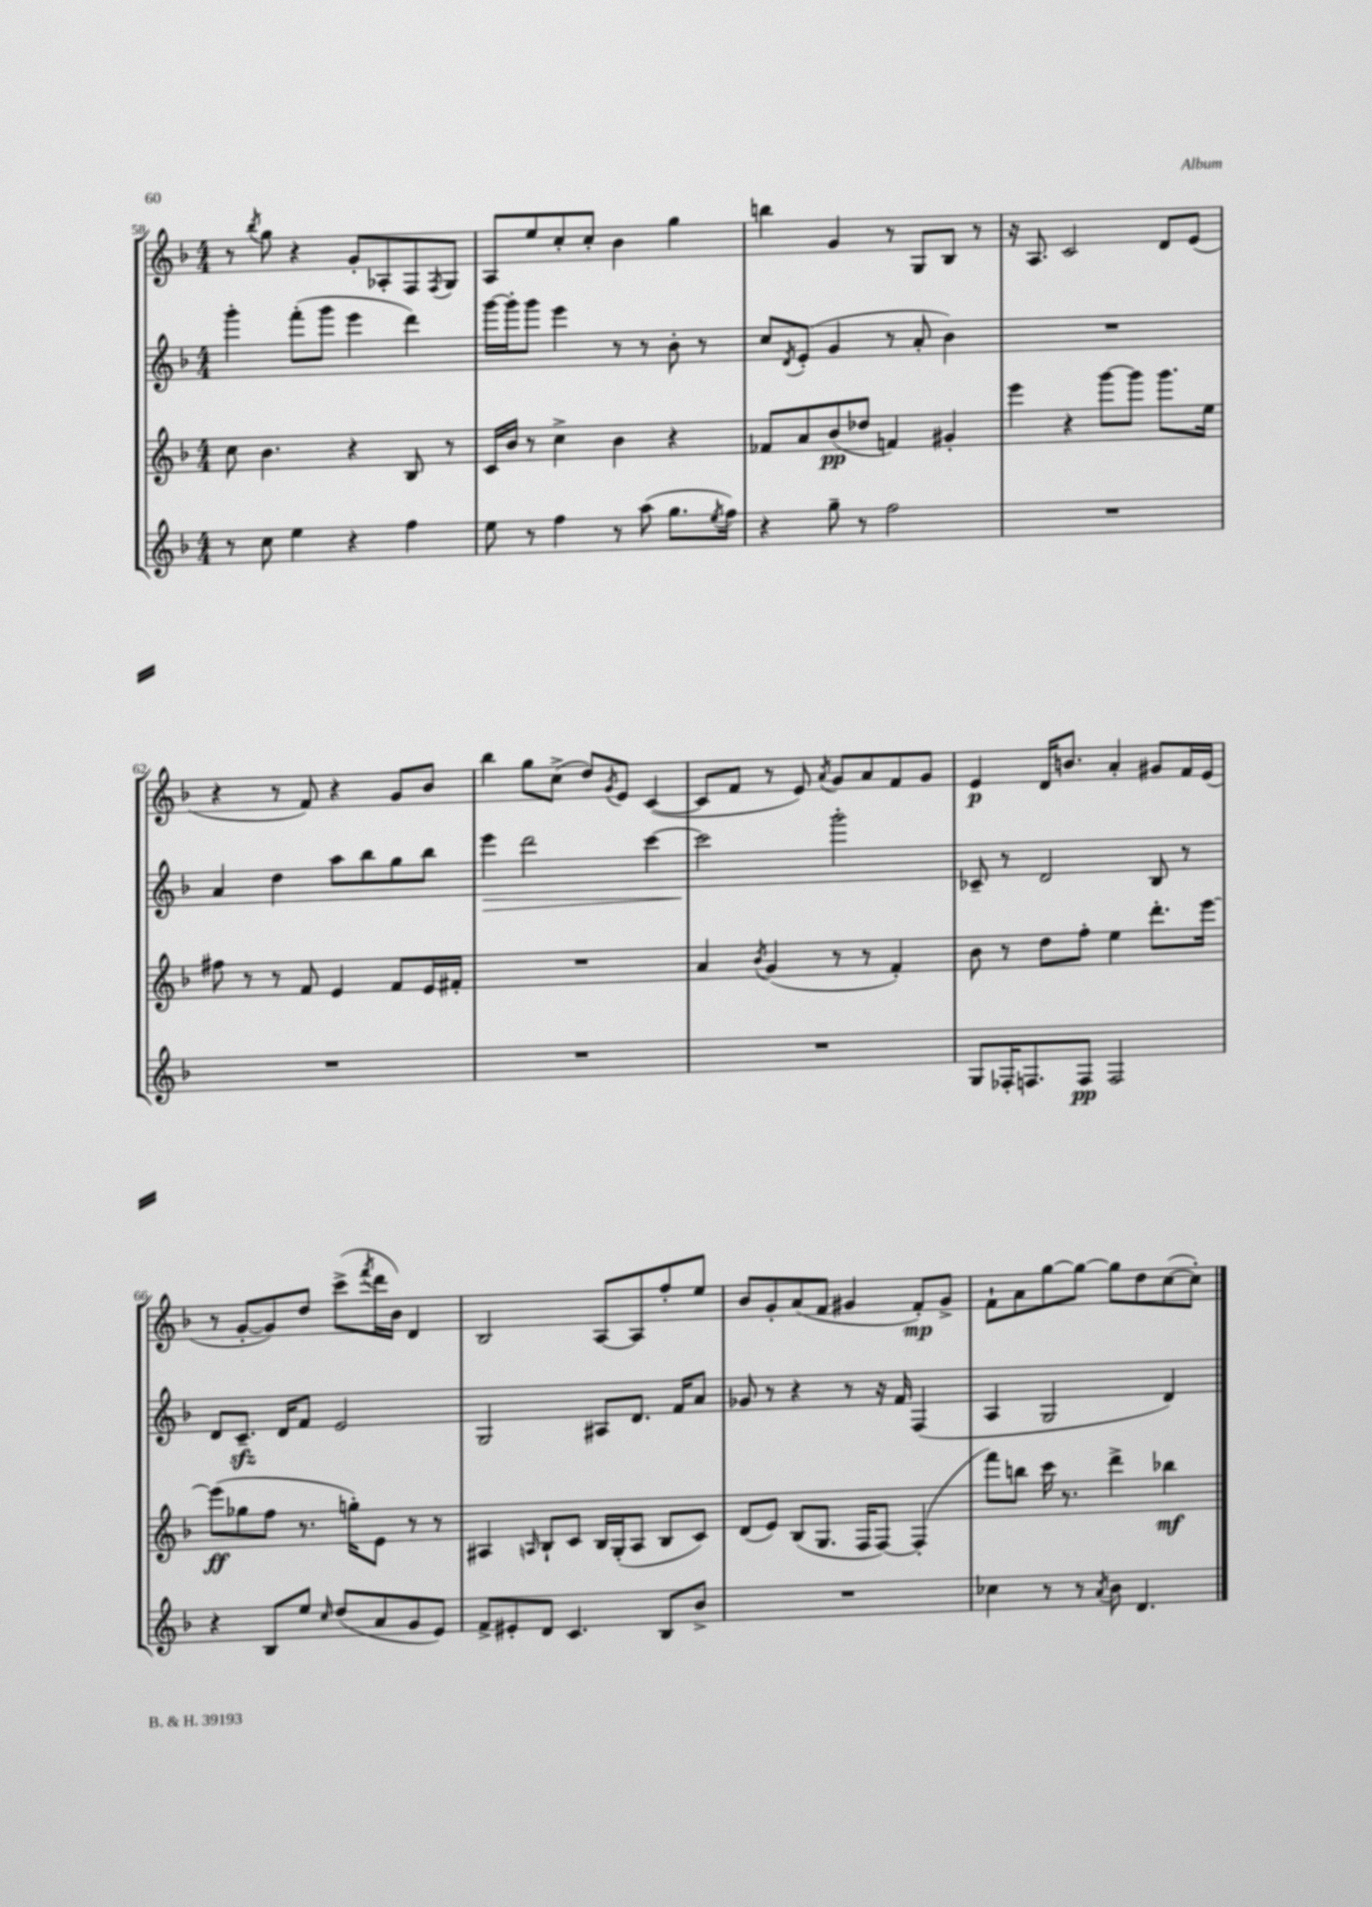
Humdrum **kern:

**kern	**kern	**kern	**kern
*staff4	*staff3	*staff2	*staff1
*clefG2	*clefG2	*clefG2	*clefG2
*k[b-]	*k[b-]	*k[b-]	*k[b-]
*M4/4	*M4/4	*M4/4	*M4/4
8r	8cc	4ggg'	8r
.	.	.	8qbb-
8cc	4.b-	.	8gg
4ee	.	(8fff'	4r
.	.	8ggg	.
4r	4r	4eee	8g'
.	.	.	8A-'
4ff	8B-	4ddd)	8F
.	.	.	8qF
.	8r	.	8G
=	=	=	=
8ee	16c	[16ggg	8A
.	16b-	16ggg']	.
8r	8r	8ggg	8ee
4ff	4cc^	4eee	8cc'
.	.	.	8cc'
8r	4b-	8r	4b-
(8aa	.	8r	.
8.gg	4r	8b-'	4gg
.	.	8r	.
8qee	.	.	.
16ff)	.	.	.
=	=	=	=
4r	8f-	8cc	4bb
.	.	8qd	.
.	8a	(8e'	.
8gg~	(8b-	4g	4g
8r	8dd-	.	.
2ff	4f)	8r	8r
.	.	8a'	8G
.	4g#'	4b-)	8B-
.	.	.	8r
=	=	=	=
1r	4eee	1r	16r
.	.	.	8.A
.	4r	.	2c
.	[8ggg	.	.
.	8ggg]	.	.
.	8.ggg	.	8d
.	.	.	(8e
.	16ee	.	.
=	=	=	=
1r	8ff#	4a	4r
.	8r	.	.
.	8r	4dd	8r
.	8f	.	8f)
.	4e	8aa	4r
.	.	8bb-	.
.	8f	8gg	8g
.	16e	8bb-	8b-
.	16f#'	.	.
=	=	=	=
1r	1r	4eee	4bb-
.	.	2ddd	8gg
.	.	.	(8cc^
.	.	.	8dd)
.	.	.	8qg
.	.	.	8e
.	.	[4ccc	([4c
=	=	=	=
1r	4a	2ccc]	8c]
.	.	.	8f
.	8qb-	.	.
.	(4g	.	8r
.	.	.	8e)
.	.	.	8qa
.	8r	2ggg'	8g
.	8r	.	8a
.	4f')	.	8f
.	.	.	8g
=	=	=	=
8G	8b-	8c-~	4e
16F-'	8r	8r	.
8.F	.	.	.
.	8dd	2d	16d
.	.	.	8.b
8F	8ff'	.	.
2F	4ee	.	4a'
.	8.ddd'	8B-	8g#
.	.	8r	16f
.	[16eee	.	(16e
=	=	=	=
4r	(8eee]	8d	8r
.	8gg-	8.c~	[8g'
8B-	8ff	.	8g])
.	.	16d	.
8ee	8.r	8f	8dd
16qqcc	.	.	.
(8dd	.	2e	(8ccc^
.	16gg')	.	.
.	.	.	8qfff
8a	8e	.	16ddd
.	.	.	16b-)
8g	8r	.	4d
8e)	8r	.	.
=	=	=	=
8f^	4A#	2G	2B-
8e#'	.	.	.
.	16qqA	.	.
8d	8B-`	.	.
4.c	8c	.	.
.	16B-	8A#	[8A
.	(16G'	.	.
.	8A	8.d	8A]
8B-	8B-	.	8ff'
.	.	16f	.
8b-^	8c)	8a	8ee
=	=	=	=
1r	(8d	8g-	8b-
.	8e)	8r	8g'
.	(8B-	4r	(8a
.	8.G	.	8f
.	.	8r	4g#
.	16F	.	.
.	[8F)	16r	.
.	.	16f	.
.	(4F']	(4F	8f')
.	.	.	8g#^
=	=	=	=
4cc-	8fff)	4A	8f`
.	8bb	.	8a
8r	16ccc	2G	[8gg
.	8.r	.	.
8r	.	.	8gg_
8qa	.	.	.
8b-	4ddd^	.	8gg]
4.d	.	.	8dd
.	4bb-	4d)	([8cc
.	.	.	8cc'])
==	==	==	==
*-	*-	*-	*-
